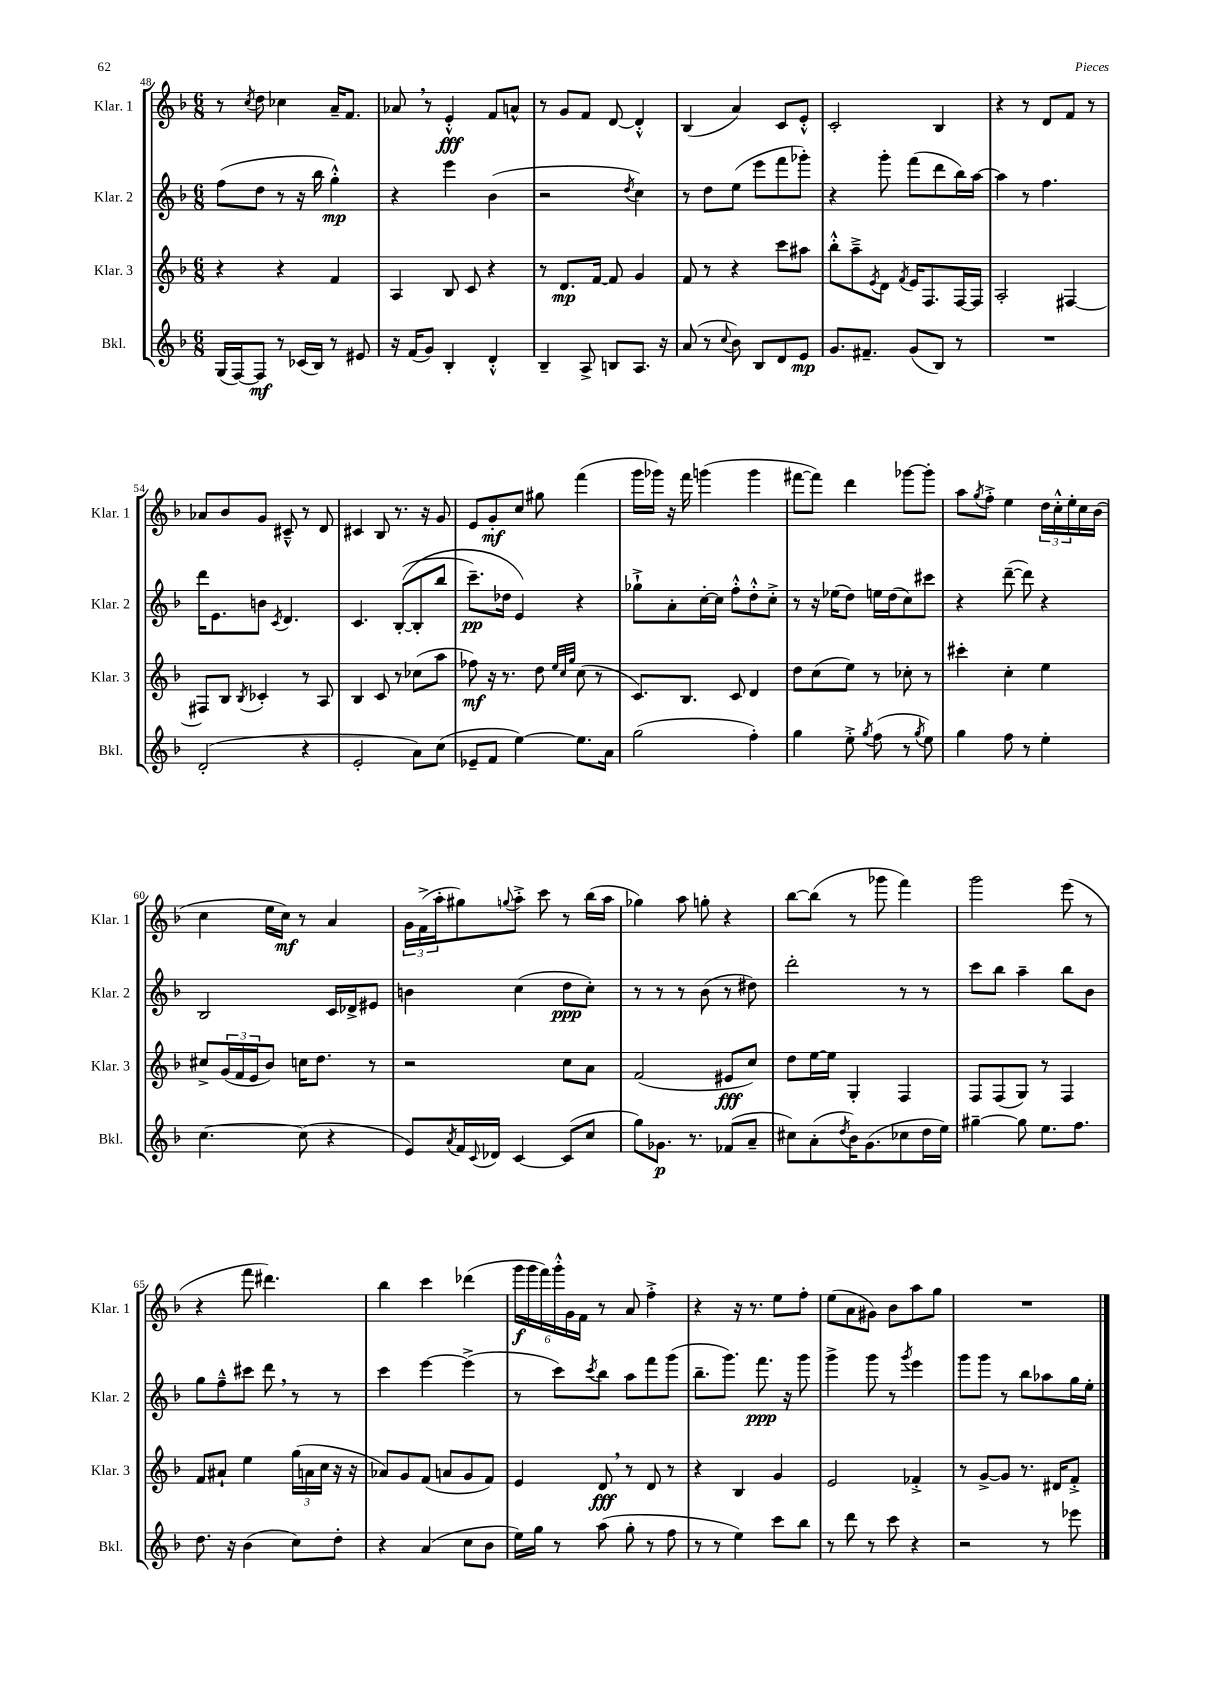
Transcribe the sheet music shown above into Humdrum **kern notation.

**kern	**dynam	**kern	**dynam	**kern	**dynam	**kern	**dynam
*part4	*part4	*part3	*part3	*part2	*part2	*part1	*part1
*staff4	*staff4	*staff3	*staff3	*staff2	*staff2	*staff1	*staff1
*I"Bkl.	*	*I"Klar. 3	*	*I"Klar. 2	*	*I"Klar. 1	*
*I'Bkl.	*	*I'Klar. 3	*	*I'Klar. 2	*	*I'Klar. 1	*
*clefG2	*	*clefG2	*	*clefG2	*	*clefG2	*
*k[b-]	*	*k[b-]	*	*k[b-]	*	*k[b-]	*
*M6/8	*	*M6/8	*	*M6/8	*	*M6/8	*
=48	=48	=48	=48	=48	=48	=48	=48
(16G/LL	.	4r	.	(8ff\L	.	8r	.
[16F/J)	.	.	.	.	.	.	.
.	.	.	.	.	.	8qcc/	.
8F/J]	mf	.	.	8dd\J	.	8dd\	.
8r	.	4r	.	8r	.	4cc-X\	.
(16c-X/LL	.	.	.	16r	.	.	.
16B-/JJ)	.	.	.	16bb-\	.	.	.
8r	.	4f/	.	4gg'^^\)	mp	16a~/KL	.
.	.	.	.	.	.	8.f/J	.
8e#X/	.	.	.	.	.	.	.
=49	=49	=49	=49	=49	=49	=49	=49
16r	.	4A/	.	4r	.	8a-X,/	.
(16f/KL	.	.	.	.	.	.	.
8g/J)	.	.	.	.	.	8r	.
4B-'/	.	8B-/	.	4eee\	.	4e'^^/	fff
.	.	8c/	.	.	.	.	.
4d'^^/	.	4r	.	(4b-\	.	8f/L	.
.	.	.	.	.	.	8an^^/J	.
=50	=50	=50	=50	=50	=50	=50	=50
4B-~/	.	8r	.	2r	.	8r	.
.	.	8.d/L	mp	.	.	8g/L	.
8A^/	.	.	.	.	.	8f/J	.
.	.	[16f/Jk	.	.	.	.	.
8Bn/L	.	8f/]	.	.	.	[8d/	.
.	.	.	.	8qdd/	.	.	.
8.A/J	.	4g/	.	4cc\)	.	4d'^^/]	.
16r	.	.	.	.	.	.	.
=51	=51	=51	=51	=51	=51	=51	=51
(8a/	.	8f/	.	8r	.	(4B-/	.
8r	.	8r	.	8dd\L	.	.	.
8qqcc/	.	.	.	.	.	.	.
8b-\)	.	4r	.	(8ee\J	.	4a/)	.
8B-/L	.	.	.	8eee\L	.	.	.
8d/	.	8ccc\L	.	8fff\	.	8c/L	.
8e/J	mp	8aa#X\J	.	8ggg-X'\J)	.	8e'^^/J	.
=52	=52	=52	=52	=52	=52	=52	=52
8.g/L	.	8bb-'^^\L	.	4r	.	2c'/	.
.	.	8aa~^\	.	.	.	.	.
8.f#X~/J	.	.	.	.	.	.	.
.	.	8qe/	.	.	.	.	.
.	.	8d\J	.	8ggg'\	.	.	.
.	.	8qf/	.	.	.	.	.
(8g/L	.	16e/KL	.	(8fff\L	.	.	.
.	.	8.F/	.	.	.	.	.
8B-/J)	.	.	.	8ddd\	.	4B-/	.
8r	.	[16F/L	.	16bb-\L)	.	.	.
.	.	16F/JJ]	.	[16aa\JJ	.	.	.
=53	=53	=53	=53	=53	=53	=53	=53
2.r	.	2A'/	.	4aa\]	.	4r	.
.	.	.	.	8r	.	8r	.
.	.	.	.	4.ff\	.	8d/L	.
.	.	[4F#X/	.	.	.	8f/J	.
.	.	.	.	.	.	8r	.
!!LO:LB:g=z
=54	=54	=54	=54	=54	=54	=54	=54
(2d'/	.	8F#X/L]	.	16ddd\KL	.	8a-X/L	.
.	.	.	.	8.e\	.	.	.
.	.	8B-/J	.	.	.	8b-/	.
.	.	8qB-/	.	.	.	.	.
.	.	4c-X'/	.	8bn\J	.	8g/J	.
.	.	.	.	8qc/	.	.	.
.	.	.	.	4.d/	.	8c#X~^^/	.
4r	.	8r	.	.	.	8r	.
.	.	8A/	.	.	.	8d/	.
=55	=55	=55	=55	=55	=55	=55	=55
2e'/	.	4B-/	.	4.c/	.	4c#X/	.
.	.	8c/	.	.	.	8B-/	.
.	.	8r	.	(([8B-'/L	.	8.r	.
8a\L)	.	(8cc-X\L	.	8B-'/]	.	.	.
.	.	.	.	.	.	16r	.
(8cc\J	.	8aa\J	.	8bb-/J	.	8g/	.
=56	=56	=56	=56	=56	=56	=56	=56
8e-X~/L	.	8ff-X\)	mf	8.ccc~\L)	pp	8e/L	.
8f/J	.	16r	.	.	.	8g'/	mf
.	.	8.r	.	16dd-X\Jk	.	.	.
[4ee\)	.	.	.	4e/)	.	8cc/J	.
.	.	8dd\	.	.	.	8gg#X\	.
.	.	32qqee/LLL	.	.	.	.	.
.	.	32qqcc/	.	.	.	.	.
.	.	32qqgg/JJJ	.	.	.	.	.
8.ee\L]	.	(8cc\	.	4r	.	(4fff\	.
.	.	8r	.	.	.	.	.
16a\Jk	.	.	.	.	.	.	.
=57	=57	=57	=57	=57	=57	=57	=57
(2gg\	.	8.c/L)	.	8gg-X`^\L	.	16ggg\LL	.
.	.	.	.	.	.	16ggg-X\JJ)	.
.	.	.	.	8a'\	.	16r	.
.	.	8.B-/J	.	.	.	16fff\	.
.	.	.	.	[16cc'\L	.	(4gggn\	.
.	.	.	.	16cc\JJ]	.	.	.
.	.	8c/	.	8ff'^^\L	.	.	.
4ff'\)	.	4d/	.	8dd'^^\	.	4ggg\	.
.	.	.	.	8cc'^\J	.	.	.
=58	=58	=58	=58	=58	=58	=58	=58
4gg\	.	8dd\L	.	8r	.	[8fff#X\L	.
.	.	(8cc\	.	16r	.	8fff#\J])	.
.	.	.	.	(16ee-X\KL	.	.	.
8ee'^\	.	8ee\J)	.	8dd\J)	.	4ddd\	.
8qgg/	.	.	.	.	.	.	.
(8ff\	.	8r	.	16een\LL	.	.	.
.	.	.	.	(16dd\J	.	.	.
8r	.	8cc-X'\	.	8cc\)	.	[8ggg-X\L	.
8qgg/	.	.	.	.	.	.	.
8ee\)	.	8r	.	8ccc#X\J	.	8ggg-'\J]	.
=59	=59	=59	=59	=59	=59	=59	=59
4gg\	.	4ccc#X'\	.	4r	.	8aa\L	.
.	.	.	.	.	.	8qgg/	.
.	.	.	.	.	.	8ff'^\J	.
8ff\	.	4cc'\	.	([8ddd~\	.	4ee\	.
8r	.	.	.	8ddd\])	.	.	.
4ee'\	.	4ee\	.	4r	.	24dd\LL	.
.	.	.	.	.	.	24cc'^^\	.
.	.	.	.	.	.	24ee'\	.
.	.	.	.	.	.	16cc\	.
.	.	.	.	.	.	(16b-\JJ	.
!!LO:LB:g=z
=60	=60	=60	=60	=60	=60	=60	=60
[4.cc\	.	8cc#X^/L	.	2B-/	.	4cc\	.
.	.	(24g/L	.	.	.	.	.
.	.	24f/	.	.	.	.	.
.	.	24e/J	.	.	.	.	.
.	.	8b-/J)	.	.	.	16ee\LL	.
.	.	.	.	.	.	16cc\JJ)	mf
(8cc\]	.	16ccn\KL	.	.	.	8r	.
.	.	8.dd\J	.	.	.	.	.
4r	.	.	.	16c/LL	.	4a/	.
.	.	.	.	16d-X^/J	.	.	.
.	.	8r	.	8e#X/J	.	.	.
=61	=61	=61	=61	=61	=61	=61	=61
8e/L)	.	2r	.	4bn\	.	24g\LL	.
.	.	.	.	.	.	(24f^\	.
.	.	.	.	.	.	24aa'\J	.
8qa/	.	.	.	.	.	.	.
16f/L	.	.	.	.	.	8gg#X\)	.
8qqc/	.	.	.	.	.	.	.
16d-X/JJ	.	.	.	.	.	.	.
.	.	.	.	.	.	8qqggn/	.
[4c/	.	.	.	(4cc\	.	8aa'^\J	.
.	.	.	.	.	.	8ccc\	.
(8c/L]	.	8cc\L	.	8dd\L	ppp	8r	.
8cc/J	.	8a\J	.	8cc'\J)	.	(16bb-\LL	.
.	.	.	.	.	.	16aa\JJ	.
=62	=62	=62	=62	=62	=62	=62	=62
8gg\L)	.	(2f/	.	8r	.	4gg-X\)	.
8.g-X\J	p	.	.	8r	.	.	.
.	.	.	.	8r	.	8aa\	.
8.r	.	.	.	.	.	.	.
.	.	.	.	(8b-\	.	8ggn'\	.
(8f-X/L	.	8e#X/L	fff	8r	.	4r	.
8a~/J	.	8cc/J)	.	8dd#X\)	.	.	.
=63	=63	=63	=63	=63	=63	=63	=63
8cc#X\L)	.	8dd\L	.	2ddd'\	.	[8bb-\L	.
(8a'\	.	[16ee\L	.	.	.	(8bb-\J]	.
.	.	16ee\JJ]	.	.	.	.	.
8qdd/	.	.	.	.	.	.	.
16b-\K)	.	4G'/	.	.	.	8r	.
(8.g\	.	.	.	.	.	.	.
.	.	.	.	.	.	8ggg-X\	.
8cc-X\	.	4F/	.	8r	.	4fff\)	.
16dd\L	.	.	.	8r	.	.	.
16ee\JJ)	.	.	.	.	.	.	.
=64	=64	=64	=64	=64	=64	=64	=64
[4gg#X~\	.	8F/L	.	8ccc\L	.	2ggg\	.
.	.	(8F/	.	8bb-\J	.	.	.
8gg#\]	.	8G/J)	.	4aa~\	.	.	.
8.ee\L	.	8r	.	.	.	.	.
.	.	4F/	.	8bb-\L	.	(8eee\	.
8.ff\J	.	.	.	.	.	.	.
.	.	.	.	8b-\J	.	8r	.
!!LO:LB:g=z
=65	=65	=65	=65	=65	=65	=65	=65
8.dd\	.	8f/L	.	8gg\L	.	4r	.
.	.	8a#X`/J	.	8ff~^^\	.	.	.
16r	.	.	.	.	.	.	.
(4b-\	.	4ee\	.	8ccc#X\J	.	8fff\	.
.	.	.	.	8ddd,\	.	4.ddd#X\)	.
8cc\L)	.	(24gg\LL	.	8r	.	.	.
.	.	24an\	.	.	.	.	.
.	.	24cc\JJ	.	.	.	.	.
8dd'\J	.	16r	.	8r	.	.	.
.	.	16r	.	.	.	.	.
=66	=66	=66	=66	=66	=66	=66	=66
4r	.	8a-X/L)	.	4ccc\	.	4bb-\	.
.	.	8g/	.	.	.	.	.
(4a/	.	(8f/J	.	[4eee\	.	4ccc\	.
.	.	8an/L	.	.	.	.	.
8cc\L	.	8g/	.	(4eee^\]	.	(4ddd-X\	.
8b-\J	.	8f/J)	.	.	.	.	.
=67	=67	=67	=67	=67	=67	=67	=67
16ee\LL)	.	4e/	.	8r	.	24ggg\LL	f
.	.	.	.	.	.	24ggg\	.
16gg\JJ	.	.	.	.	.	.	.
.	.	.	.	.	.	24fff\)	.
8r	.	.	.	8ccc\L)	.	24ggg'^^\	.
.	.	.	.	.	.	24g\	.
.	.	.	.	.	.	24f\JJ	.
.	.	.	.	8qccc/	.	.	.
(8aa\	.	8d,/	fff	8bb-\J	.	8r	.
8gg'\	.	8r	.	8aa\L	.	8a/	.
8r	.	8d/	.	8fff\	.	4ff'^\	.
8ff\	.	8r	.	(8ggg\J	.	.	.
=68	=68	=68	=68	=68	=68	=68	=68
8r	.	4r	.	8.bb-~\L	.	4r	.
8r	.	.	.	.	.	.	.
.	.	.	.	8.ggg\J)	.	.	.
4ee\)	.	4B-/	.	.	.	16r	.
.	.	.	.	.	.	8.r	.
.	.	.	.	8.fff\	ppp	.	.
8ccc\L	.	4g/	.	.	.	8ee\L	.
.	.	.	.	16r	.	.	.
8bb-\J	.	.	.	8ggg\	.	8ff'\J	.
=69	=69	=69	=69	=69	=69	=69	=69
8r	.	2e/	.	4ggg^\	.	(8ee\L	.
8ddd\	.	.	.	.	.	8a\	.
8r	.	.	.	8ggg\	.	8g#X\J)	.
8ccc\	.	.	.	8r	.	8b-\L	.
.	.	.	.	8qggg/	.	.	.
4r	.	4f-X'^/	.	4eee\	.	8aa\	.
.	.	.	.	.	.	8gg\J	.
=70	=70	=70	=70	=70	=70	=70	=70
2r	.	8r	.	8ggg\L	.	2.r	.
.	.	[8g^/L	.	8ggg\J	.	.	.
.	.	8g/J]	.	8r	.	.	.
.	.	8.r	.	8bb-\L	.	.	.
8r	.	.	.	8aa-X\	.	.	.
.	.	16d#X/KL	.	.	.	.	.
8eee-X\	.	8f'^/J	.	16gg\L	.	.	.
.	.	.	.	16ee'\JJ	.	.	.
==	==	==	==	==	==	==	==
*-	*-	*-	*-	*-	*-	*-	*-
